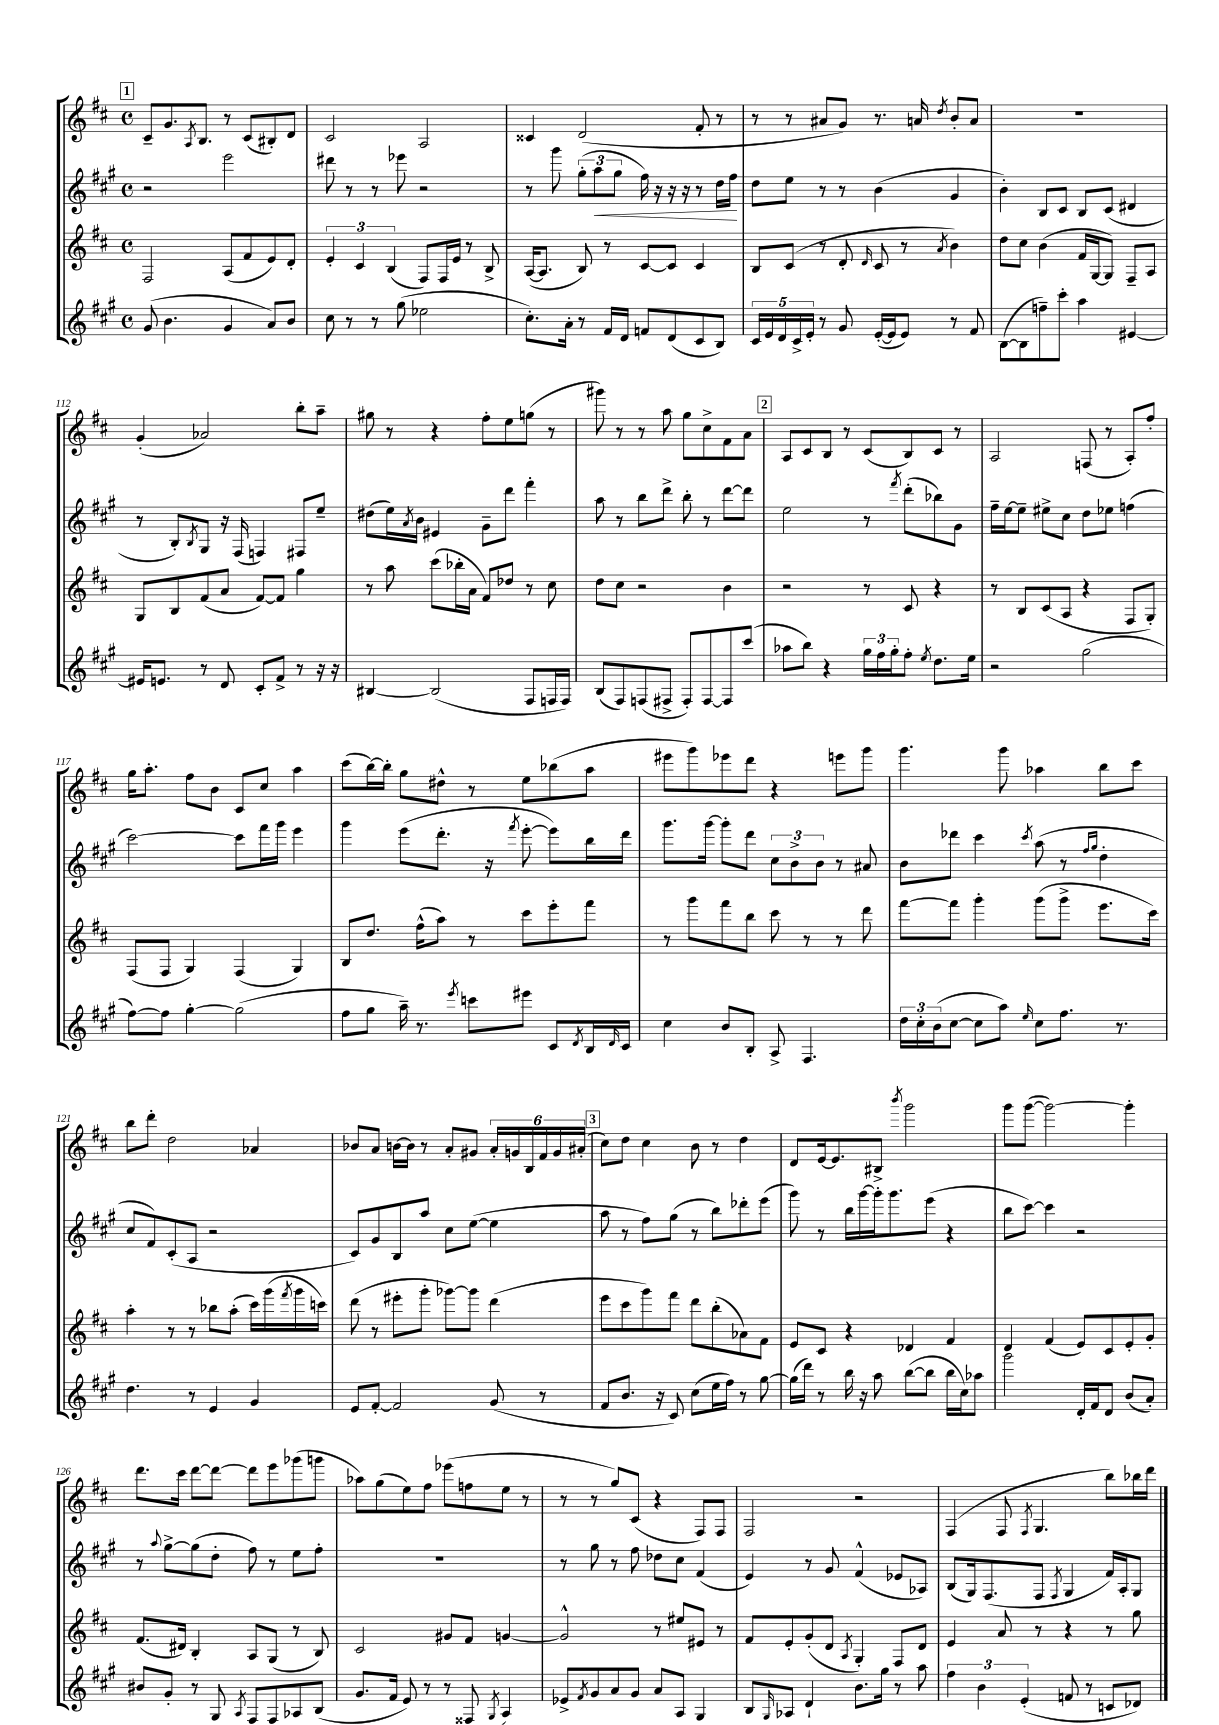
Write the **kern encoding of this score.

**kern	**kern	**kern	**kern
*staff4	*staff3	*staff2	*staff1
*clefG2	*clefG2	*clefG2	*clefG2
*k[f#c#g#]	*k[f#c#]	*k[f#c#g#]	*k[f#c#]
*M4/4	*M4/4	*M4/4	*M4/4
*met(c)	*met(c)	*met(c)	*met(c)
(8g#	2F#	2r	8c#~
4.b	.	.	8.g
.	.	.	8qA
.	.	.	8.B
4g#	(8A	2eee	8r
.	8f#	.	(8c#
8a)	8e)	.	8B#')
8b	8d'	.	8d
=	=	=	=
8cc#	6e'	8ddd#	2c#
8r	.	8r	.
.	6c#	.	.
8r	.	8r	.
.	(6B	.	.
(8gg#	.	8eee-	.
2ee-	8F#)	2r	2A
.	16F#	.	.
.	16e	.	.
.	8r	.	.
.	8B^	.	.
=	=	=	=
8.cc#')	([16A	8r	4c##
.	8.A]	.	.
.	.	8ggg#	.
16a'	.	.	.
8r	8B)	(12gg#'	(2d
.	.	12aa	.
16f#	8r	.	.
.	.	12gg#	.
16d	.	.	.
8f	[8c#	16ff#)	.
.	.	16r	.
(8d	8c#]	16r	.
.	.	16r	.
8c#	4c#	8r	8f#'
8B)	.	16dd	8r
.	.	16ff#	.
=	=	=	=
20c#	8B	8dd	8r
20e	.	.	.
20d	.	.	.
.	(8c#	8ee	8r
20c#^	.	.	.
20e'	.	.	.
8r	8r	8r	8a#
8g#	8d'	8r	8g)
.	16qqd	.	.
([16e'	8c#	(4b	8.r
16e]	.	.	.
8e)	8r	.	.
.	.	.	16a
.	8qa	.	8qdd
8r	4b)	4g#	8b'
8f#	.	.	8a
=	=	=	=
([8B	8dd	4b')	1r
8B]	8cc#	.	.
8ff~)	(4b	8B	.
8ccc#'	.	8c#	.
4aa	16f#	8B	.
.	[16G	.	.
.	8G])	(8c#	.
[4e#	8F#~	4d#	.
.	8A	.	.
=	=	=	=
16e#]	8G	8r	(4g'
8.e	.	.	.
.	8B	8B')	.
.	.	8qB	.
8r	(8f#	8G#	2a-)
8d	8a	16r	.
.	.	(16F#	.
8c#'	[8f#)	4F)	.
8f#^	8f#]	.	.
8r	4gg	8F#	8bb'
16r	.	8ee~	8aa~
16r	.	.	.
=	=	=	=
[4B#	8r	(8dd#	8gg#
.	8aa	16ee)	8r
.	.	8qa	.
.	.	16b	.
(2B#]	(8ccc#	4e#	4r
.	16bb-'	.	.
.	16a	.	.
.	8f#)	8g#~	8ff#'
.	8dd-	8ddd	8ee
8F#	8r	4fff#'	(8gg
16F	8cc#	.	8r
16F)	.	.	.
=	=	=	=
(8B	8dd	8aa	8ggg#)
8F#)	8cc#	8r	8r
(8F	2r	8bb	8r
8F#^	.	8ddd^	8aa
8F#')	.	8bb'	8gg
[8F#	.	8r	8cc#^
8F#]	4b	[8ddd	8f#
(8ccc#	.	8ddd]	8a
=	=	=	=
8aa-	2r	2ee	8A
8bb)	.	.	8c#
4r	.	.	8B
.	.	.	8r
24gg#	8r	8r	(8c#
24ff#	.	.	.
24gg#'	.	.	.
.	.	8qfff#	.
8ff#'	8c#	(8ddd'	8B)
8qee	.	.	.
8.dd	4r	8bb-)	8c#
.	.	8g#	8r
16ee	.	.	.
=	=	=	=
2r	8r	16ff#~	2A
.	.	[16ee	.
.	8B	8ee~]	.
.	(8c#	8ee#^	.
.	8A	8cc#	.
(2gg#	4r	8dd	(8F
.	.	8ee-	8r
.	8F#	(4ff	8A')
.	8G')	.	8ff#'
=	=	=	=
[8ff#)	(8F#	[2ccc#)	16gg
.	.	.	8.aa'
8ff#]	8F#	.	.
[4gg#'	4G)	.	8ff#
.	.	.	8b
(2gg#]	(4F#	8ccc#]	8c#
.	.	16fff#	8cc#
.	.	16ggg#	.
.	4G)	4eee	4aa
=	=	=	=
8ff#	8B	4ggg#	(8ccc#
8gg#	8.dd	.	[16bb)
.	.	.	16bb']
16aa~)	.	(8eee	8gg
8.r	(16ff#^^	.	.
.	8aa)	8.ddd'	8dd#^^
8qeee	.	.	.
8ccc	8r	.	8r
.	.	16r	.
.	.	8qfff#	.
8eee#	8ccc#	[8eee'	8ee
8c#	8eee'	8eee])	(8bb-
8qd	.	.	.
16B	8fff#	16bb	8aa
16qqd	.	.	.
16c#	.	16ddd	.
=	=	=	=
4cc#	8r	8.ggg#	8eee#
.	8ggg	.	8ggg)
.	.	[16ggg#	.
8b	8fff#	8ggg#']	8eee-
8B'	8bb	8ddd	8ddd
8A^	8ccc#	12cc#	4r
.	.	12b^	.
4.F#	8r	.	.
.	.	12b	.
.	8r	8r	8eee
.	8ddd	8a#	8ggg
=	=	=	=
24dd	[8fff#	8b	4.ggg
24cc#'	.	.	.
(24b	.	.	.
[8cc#	8fff#]	8ddd-	.
8cc#]	4ggg'	4ccc#	.
8aa)	.	.	8ggg
16qqee	.	8qccc#	.
8cc#	(8ggg	(8aa	4aa-
8.ff#	8ggg^	8r	.
.	.	16qqff#	.
.	.	16qqgg#	.
.	8.eee	4dd'	8bb
8.r	.	.	.
.	.	.	8ccc#
.	16ccc#)	.	.
=	=	=	=
4.dd	4aa'	8cc#	8bb
.	.	8f#)	8ddd'
.	8r	(8c#'	2dd
8r	8r	8A	.
4e	8bb-	2r	.
.	(8aa'	.	.
4g#	16ccc#)	.	4a-
.	(16ggg	.	.
.	8qfff#	.	.
.	16ggg	.	.
.	16ccc)	.	.
=	=	=	=
8e	(8ddd	8c#)	8b-
[8f#'	8r	8g#	8a
2f#]	8eee#'	8B	[16b
.	.	.	16b]
.	8ggg'	8aa	8r
.	[8ggg-)	8cc#	8a'
.	8ggg-]	([8ee	8g#
(8g#	(4ddd	4ee]	24a'
.	.	.	24g
.	.	.	24B
8r	.	.	24f#
.	.	.	24g
.	.	.	(24a#'
=	=	=	=
8f#	8eee	8aa	8cc#)
8.b	8ccc#	8r	8dd
.	8ggg)	8ff#)	4cc#
16r	.	.	.
8c#)	8fff#	(8gg#	.
(8cc#	8ddd	8r	8b
16ee	(8bb'	8bb)	8r
16ff#)	.	.	.
8r	8a-)	8ddd-'	4dd
[8gg#	8f#	(8eee	.
=	=	=	=
(16gg#]	8e	8ggg#)	8d
16ddd)	.	.	.
8r	8c#	8r	[16e
.	.	.	8.e]
16bb	4r	16bb	.
16r	.	[16ggg#	.
8aa	.	16ggg#']	8B#^
.	.	8.ggg#	.
.	.	.	8qbbb
([8bb	4d-	.	2ggg
8bb]	.	(8eee	.
16bb	4f#	4r	.
16cc#)	.	.	.
8aa-	.	.	.
=	=	=	=
2ggg#	4d	8bb	8ggg
.	.	[8ccc#)	([8ggg
.	(4f#	4ccc#]	2ggg_)
16d'	8e)	2r	.
16f#	.	.	.
8d	8c#	.	.
(8b	8e'	.	4ggg']
8a')	8g'	.	.
=	=	=	=
8b#	(8.f#	8r	8.ddd
.	.	8qqaa	.
8g#'	.	[8gg#^	.
.	16d#)	.	16ccc#
8r	4B'	(8gg#]	[8ddd
8G#	.	8dd'	8ddd_
8qA	.	.	.
8F#	8A	8ff#)	8ddd]
8F#	(8G	8r	8eee
8A-	8r	8ee	(8ggg-
(8B	8B)	8ff#'	8ggg
=	=	=	=
8.g#	2c#	1r	8aa-)
.	.	.	(8gg
16f#	.	.	.
8e)	.	.	8ee)
8r	.	.	8ff#
8r	8g#	.	(8eee-
(8F##	8f#	.	8ff
8qG#	.	.	.
4A)	[4g	.	8ee
.	.	.	8r
=	=	=	=
8e-^	2g^^]	8r	8r
8qf#	.	.	.
8g#	.	8gg#	8r
8a	.	8r	8gg)
8g#	.	8ff#	(8c#
8a	8r	8dd-	4r
8A	8ee#	8cc#	.
4G#	8e#	(4f#	8F#)
.	8r	.	8F#
=	=	=	=
8B	8f#	4e)	2F#
16qqG#	.	.	.
8A-	8e'	.	.
4d`	(8g'	8r	.
.	8d	8g#	.
.	8qA	.	.
8.b	4G')	(4f#^^	2r
16gg#	.	.	.
8r	8F#	8e-	.
8aa	8d	8A-)	.
=	=	=	=
6ff#	4e	(8B	(4F#
.	.	16G#)	.
6b	.	.	.
.	.	(8.F#	.
.	8a	.	8F#
(6e'	.	.	.
.	.	.	8qF#
.	8r	8F#	4.G
.	.	8qF#	.
8f	4r	4G#	.
8r	.	.	.
8c	8r	16f#)	8bb)
.	.	16A'	.
8d-)	8gg	8G#	16bb-
.	.	.	16ddd
==	==	==	==
*-	*-	*-	*-
